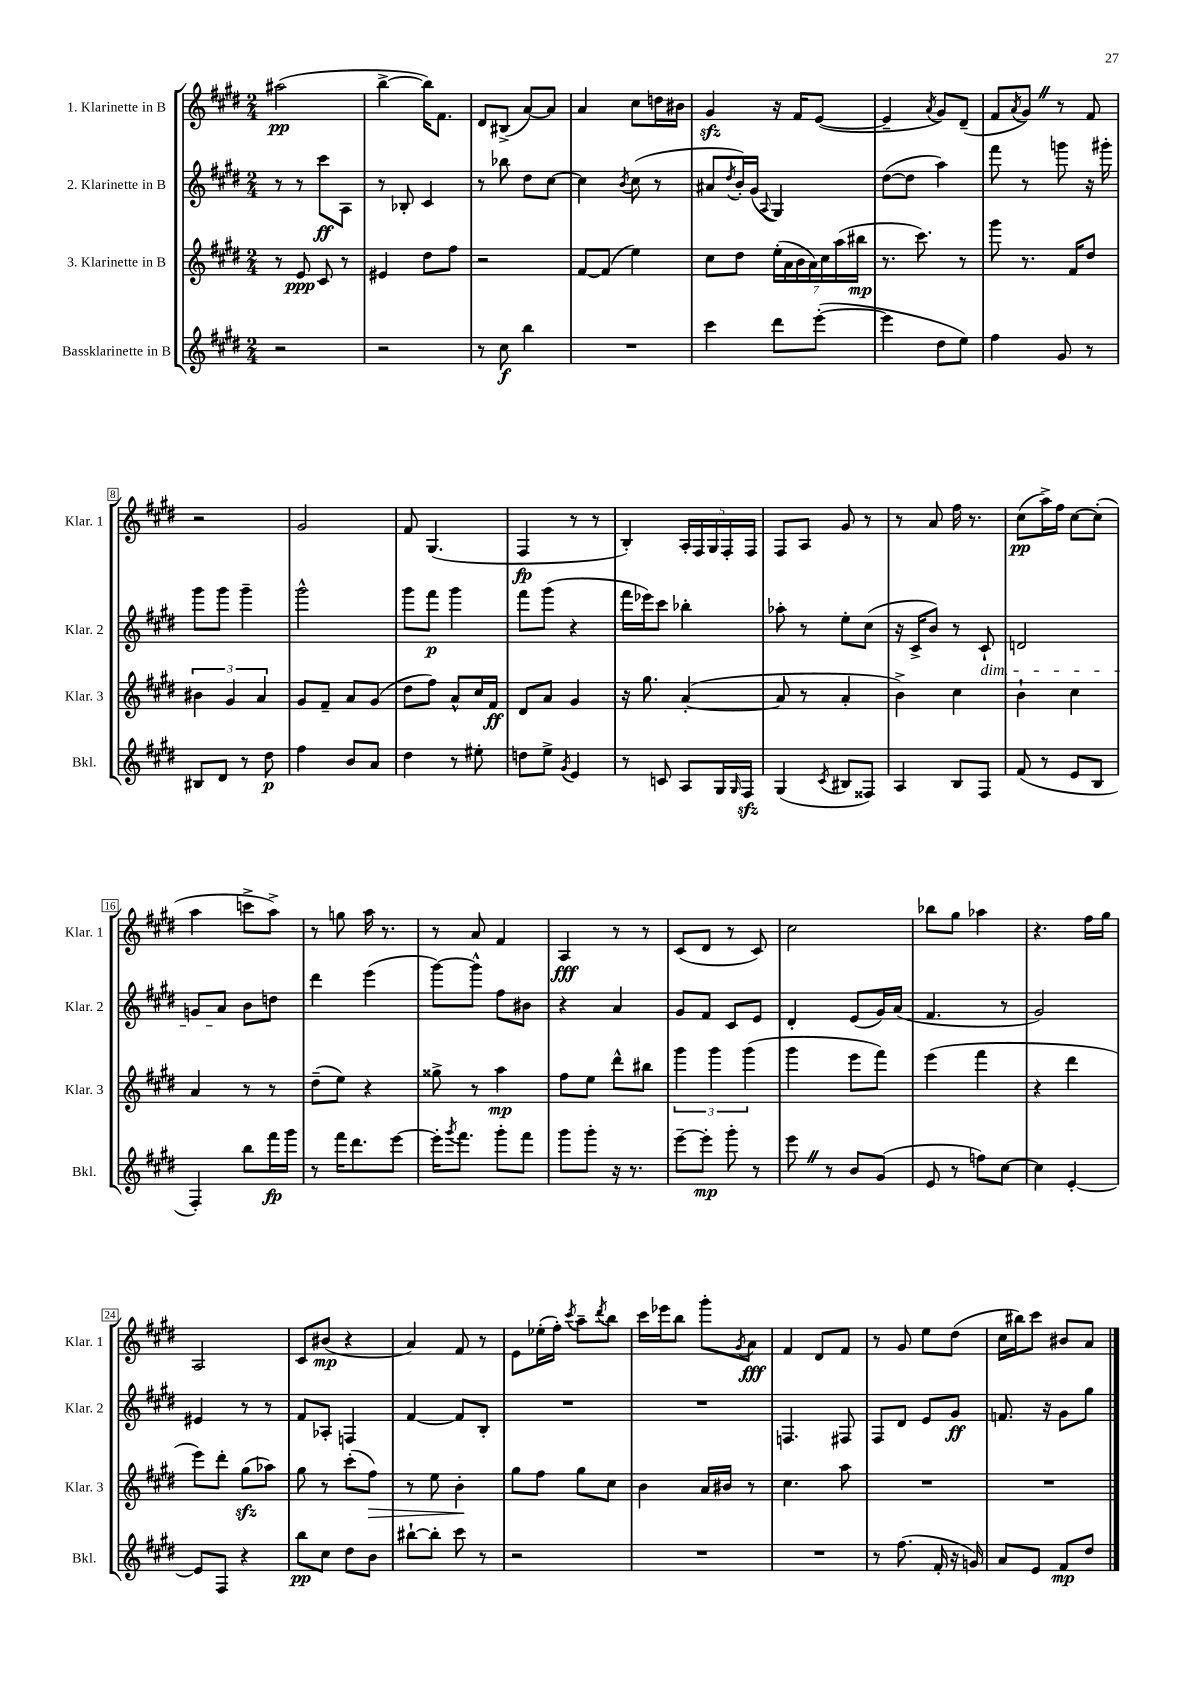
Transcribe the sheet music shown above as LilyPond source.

<<
\new StaffGroup <<
\new Staff = "s0" \with { instrumentName = "1. Klarinette in B" shortInstrumentName = "Klar. 1" } {
    \clef treble \key e \major \numericTimeSignature \time 2/4
    ais''2\pp( |
    b''4~-> b''16) fis'8. |
    dis'8 bis8->( a'8~) a'8 |
    a'4 cis''8 d''16 bis'16 |
    gis'4\sfz r16 fis'16 e'8~( |
    e'4-- \acciaccatura { a'8 } gis'8) dis'8--( |
    fis'8 \acciaccatura { a'8 } gis'8) \once \override BreathingSign.text = \markup { \musicglyph "scripts.caesura.straight" } \breathe r8 fis'8 |
    r2 |
    gis'2 |
    fis'8 gis4.( |
    fis4\fp r8 r8 |
    b4-.) \tuplet 5/4 { a16-. fis16 gis16 fis16-. fis16 } |
    fis8 a8 gis'8 r8 |
    r8 a'8 fis''16 r8. |
    cis''8\pp( a''16->) fis''16 cis''8~ cis''8-.( |
    a''4 c'''8-> a''8->) |
    r8 g''8 a''16 r8. |
    r8 a'8 fis'4 |
    a4\fff r8 r8 |
    cis'8( dis'8 r8 cis'8) |
    cis''2 |
    bes''8 gis''8 aes''4 |
    r4. fis''16 gis''16 |
    a2 |
    cis'8 bis'8\mp( r4 |
    a'4) fis'8 r8 |
    e'8 ees''16-.( fis''16-.) \acciaccatura { cis'''8 } a''8-- \acciaccatura { dis'''8 } b''8 |
    cis'''16 ees'''16 b''8 gis'''8-. \acciaccatura { gis'8 } a'8\fff |
    fis'4 dis'8 fis'8 |
    r8 gis'8 e''8 dis''8( |
    cis''16 bis''16) cis'''8 bis'8 a'8 \bar "|." |
}
\new Staff = "s1" \with { instrumentName = "2. Klarinette in B" shortInstrumentName = "Klar. 2" } {
    \clef treble \key e \major \numericTimeSignature \time 2/4
    r8 r8 cis'''8\ff a8 |
    r8 bes8-. cis'4 |
    r8 bes''8 dis''8 cis''8~ |
    cis''4 \acciaccatura { b'8 } cis''8( r8 |
    ais'8 \acciaccatura { dis''8 } b'16-.) gis'16( \appoggiatura { a8 } gis4) |
    dis''8~( dis''8 a''4) |
    fis'''8 r8 g'''8 r16 gis'''16-. |
    gis'''8 gis'''8 gis'''4-- |
    gis'''2-^ |
    gis'''8 fis'''8\p gis'''4 |
    fis'''8 gis'''8( r4 |
    fis'''16 ees'''16) cis'''8 bes''4-. |
    aes''8-. r8 e''8-. cis''8( |
    r16 cis'16-> b'8) r8 cis'8-!\dim |
    d'2 |
    g'8 a'8\! b'8 d''8 |
    dis'''4 e'''4( |
    gis'''8~) gis'''8-^ fis''8 bis'8 |
    r4 a'4 |
    gis'8 fis'8 cis'8 e'8 |
    dis'4-. e'8( gis'16) a'16( |
    fis'4. r8 |
    gis'2) |
    eis'4 r8 r8 |
    fis'8 aes8-. f4 |
    fis'4~ fis'8 b8-. |
    R2 |
    R2 |
    f4. fis8 |
    fis8 dis'8 e'8 gis'8\ff |
    f'8. r16 gis'8 gis''8 \bar "|." |
}
\new Staff = "s2" \with { instrumentName = "3. Klarinette in B" shortInstrumentName = "Klar. 3" } {
    \clef treble \key e \major \numericTimeSignature \time 2/4
    r8 e'8\ppp cis'8 r8 |
    eis'4 dis''8 fis''8 |
    r2 |
    fis'8~ fis'8( e''4) |
    cis''8 dis''8 \tuplet 7/4 { e''16-.( a'16 b'16 a'16) cis''16 a''16( bis''16\mp } |
    r8. cis'''8.) r8 |
    gis'''8 r8. fis'16 dis''8 |
    \tuplet 3/2 { bis'4 gis'4 a'4 } |
    gis'8 fis'8-- a'8 gis'8( |
    dis''8 fis''8) a'8-^ cis''16 fis'16\ff |
    dis'8 a'8 gis'4 |
    r16 gis''8. a'4~-.( |
    a'8 r8 a'4-. |
    b'4->) cis''4 |
    b'4-! cis''4 |
    a'4 r8 r8 |
    dis''8--( e''8) r4 |
    gisis''8-> r8 a''4\mp |
    fis''8 e''8 dis'''8-^ bis''8 |
    \tuplet 3/2 { gis'''4 gis'''4 gis'''4( } |
    gis'''4 e'''8 fis'''8) |
    e'''4( fis'''4 |
    r4 dis'''4 |
    e'''8) dis'''8-. gis''8\sfz( aes''8) |
    gis''8 r8 cis'''8-.( fis''8\>) |
    r8 e''8 b'4-.\! |
    gis''8 fis''8 gis''8 cis''8 |
    b'4 a'16 bis'16 r8 |
    cis''4. a''8 |
    R2 |
    R2 \bar "|." |
}
\new Staff = "s3" \with { instrumentName = "Bassklarinette in B" shortInstrumentName = "Bkl." } {
    \clef treble \key e \major \numericTimeSignature \time 2/4
    r2 |
    r2 |
    r8 cis''8\f b''4 |
    R2 |
    cis'''4 dis'''8 e'''8~-.( |
    e'''4 dis''8 e''8) |
    fis''4 gis'8 r8 |
    bis8 dis'8 r8 dis''8\p |
    fis''4 b'8 a'8 |
    dis''4 r8 eis''8-. |
    d''8 e''8-> \acciaccatura { gis'8 } e'4 |
    r8 c'8 a8 gis16 \grace { gis16 } fis16\sfz |
    gis4( \acciaccatura { cis'8 } bis8 fisis8) |
    a4 b8 fis8 |
    fis'8( r8 e'8 b8 |
    fis4-.) b''8 fis'''16\fp gis'''16 |
    r8 fis'''16 dis'''8. e'''8~ |
    e'''16-. \acciaccatura { gis'''8 } fis'''8. gis'''8-. fis'''8 |
    gis'''8 gis'''8-. r16 r8. |
    e'''8~-- e'''8-.\mp gis'''8-. r8 |
    e'''8 \once \override BreathingSign.text = \markup { \musicglyph "scripts.caesura.straight" } \breathe r8 b'8 gis'8( |
    e'8 r8 f''8) cis''8~ |
    cis''4 e'4~-. |
    e'8 fis8 r4 |
    b''8\pp cis''8 dis''8 b'8 |
    bis''8~-! bis''8-. cis'''8 r8 |
    r2 |
    R2 |
    R2 |
    r8 fis''8.( fis'16-. r16 g'16) |
    a'8 e'8 fis'8\mp dis''8 \bar "|." |
}
>>
>>
\layout { \context { \Score \override BarNumber.stencil = #(make-stencil-boxer 0.1 0.3 ly:text-interface::print) } }
